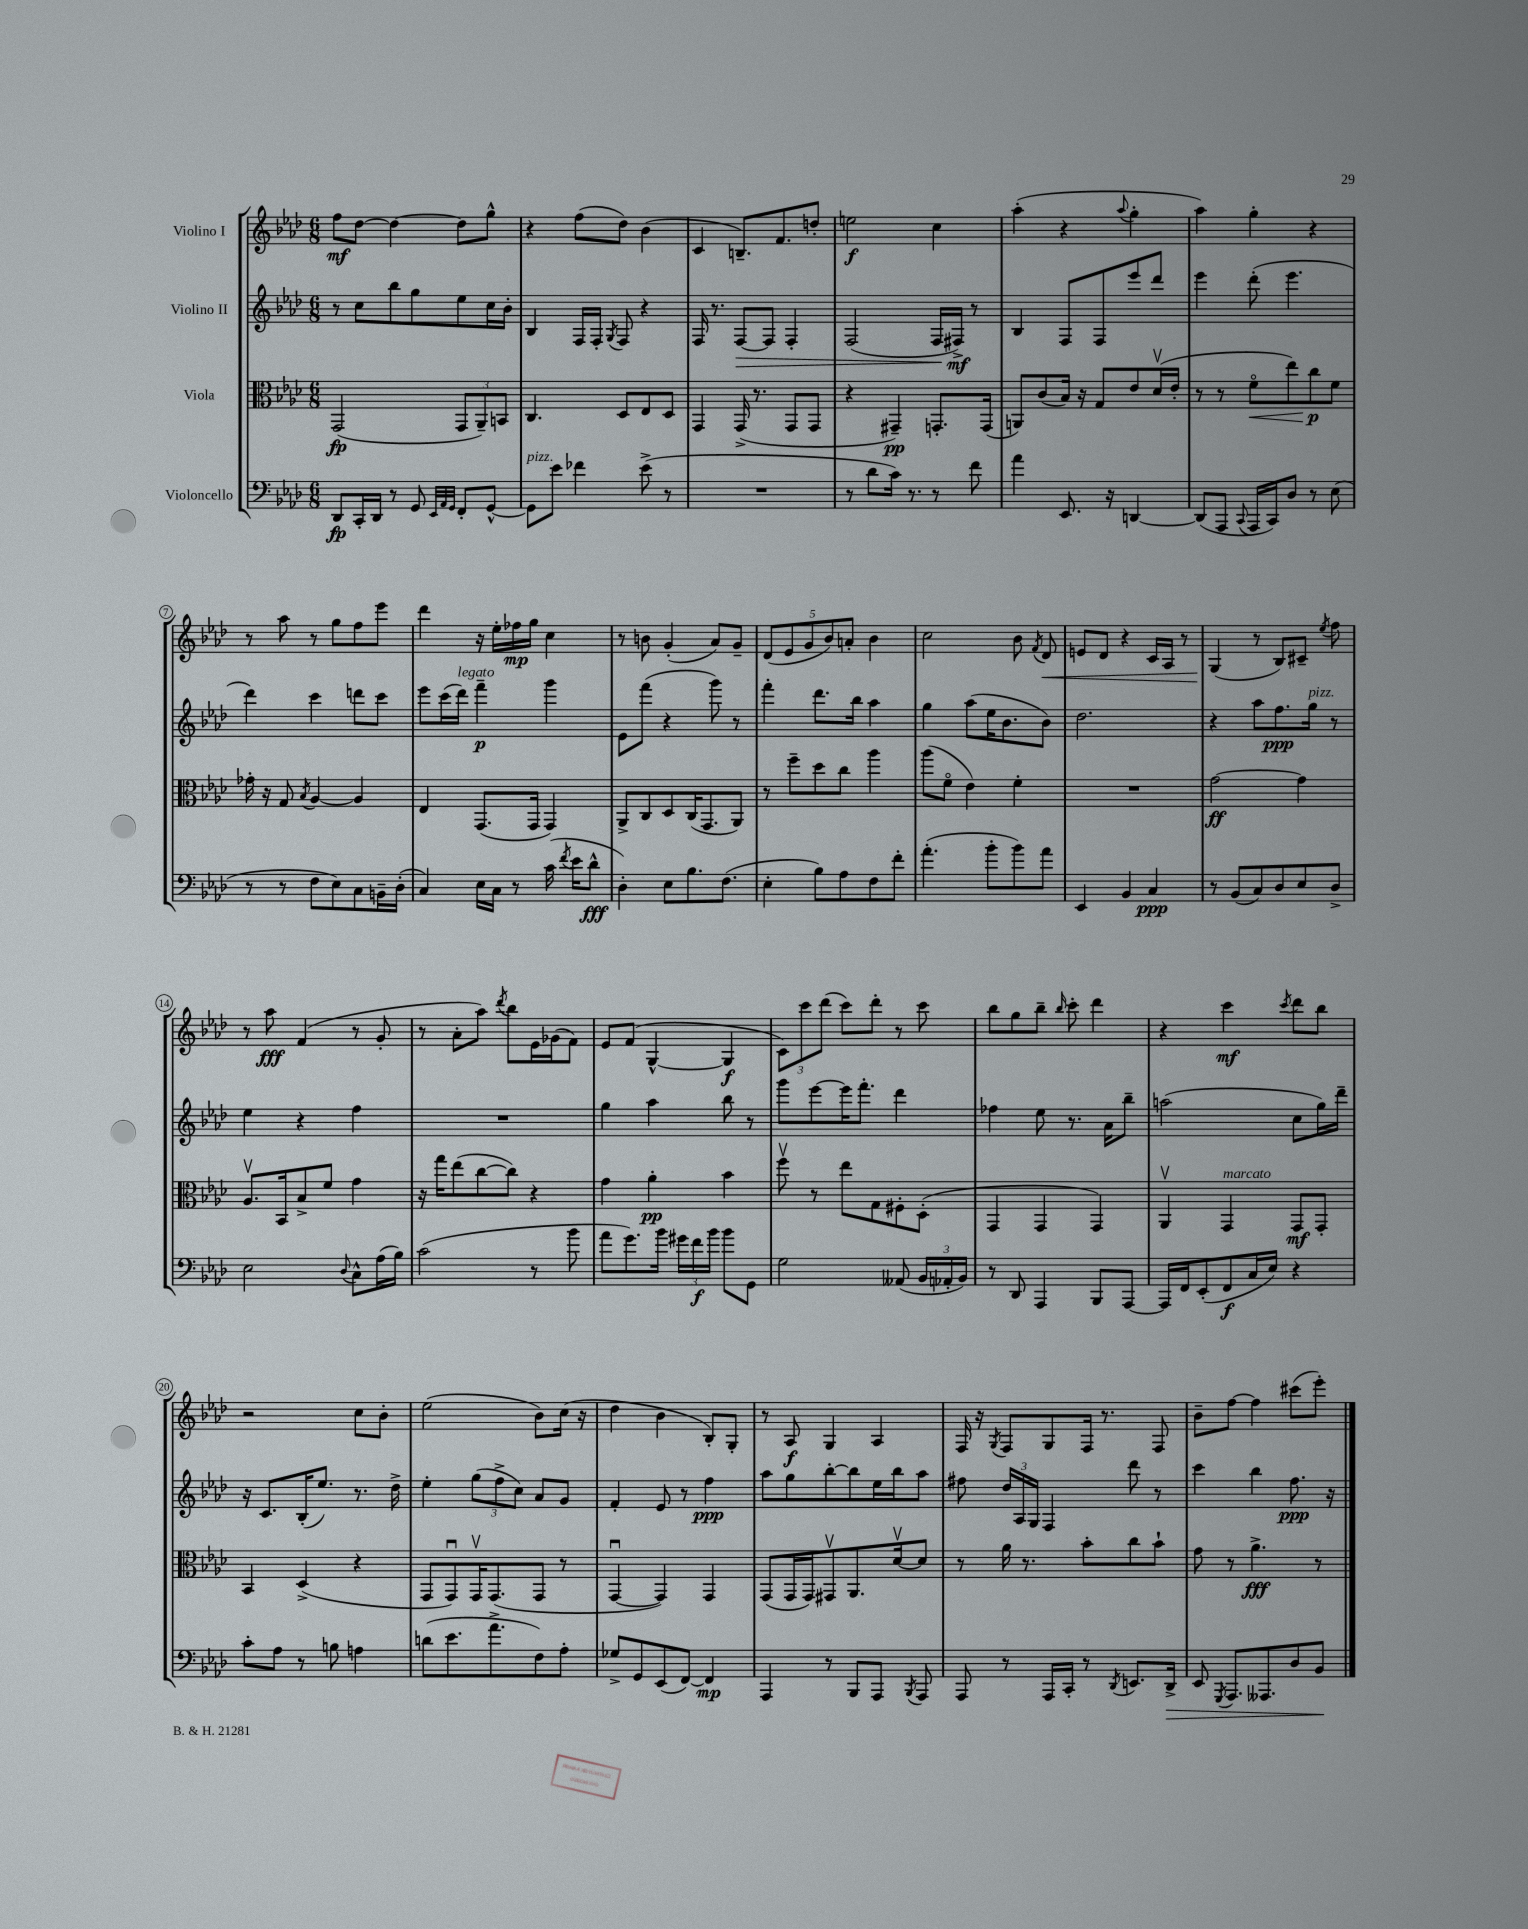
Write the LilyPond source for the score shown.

<<
\new StaffGroup <<
\new Staff = "s0" \with { instrumentName = "Violino I" } {
    \clef treble \key aes \major \numericTimeSignature \time 6/8
    \autoBeamOff f''8[\mf des''8]~ des''4~ des''8[ g''8]-^ |
    r4 f''8[( des''8]) bes'4( |
    c'4 b8.[--) f'8. d''8]-. |
    e''2\f c''4 |
    aes''4-.( r4 \appoggiatura { aes''8 } g''4-. |
    aes''4) g''4-. r4 |
    r8 aes''8 r8 g''8[ f''8 ees'''8] |
    des'''4 r16 ees''16[-. fes''16\mp g''16] c''4 |
    r8 b'8 g'4-.( aes'8[) g'8]-- |
    \tuplet 5/4 { des'8[( ees'8 g'8 bes'8) a'8]-. } bes'4 |
    c''2 bes'8 \acciaccatura { f'8 } des'8\< |
    e'8[ des'8] r4 c'16[ aes16] r8 |
    g4\!( r8 bes8[) cis'8]-- \acciaccatura { ees''8 } f''8 |
    r8 aes''8\fff f'4( r8 g'8-. |
    r8 aes'8[-. aes''8]) \acciaccatura { des'''8 } bes''8[ ees'16 ges'16( f'8]) |
    ees'8[ f'8]( g4~-^ g4\f |
    \tuplet 3/2 { c'8[) c'''8 des'''8]( } c'''8[) des'''8]-. r8 c'''8 |
    bes''8[ g''8 bes''8]-- \grace { bes''16 } c'''8-. des'''4 |
    r4 c'''4\mf \acciaccatura { c'''8 } des'''8[ bes''8] |
    r2 c''8[ bes'8]-. |
    ees''2( bes'8[) c''16]( r16 |
    des''4 bes'4 bes8[-.) g8]-. |
    r8 aes8\f g4 aes4 |
    f16 r16 \acciaccatura { g8 } f8[ g8 f16] r8. f8 |
    bes'8[-- f''8]~ f''4 cis'''8[( ees'''8]-.) \bar "|." |
}
\new Staff = "s1" \with { instrumentName = "Violino II" } {
    \clef treble \key aes \major \numericTimeSignature \time 6/8
    \autoBeamOff r8 c''8[ bes''8 g''8 ees''8 c''16 bes'16]-. |
    bes4 f16[ f16]-. \acciaccatura { g8 } f8 r4 |
    f16 r8. f8[~\> f8] f4-. |
    f2( f16[\! fis16]->\mf) r8 |
    bes4 f8[ f8 ees'''8 des'''8] |
    ees'''4 des'''8-.( ees'''4. |
    des'''4) c'''4 d'''8[ c'''8] |
    ees'''8[ c'''16( des'''16]^\markup { \italic "legato" }) f'''4--\p g'''4 |
    ees'8[ f'''8]( r4 g'''8) r8 |
    f'''4-. des'''8.[ bes''16] aes''4 |
    g''4 aes''8[( ees''16 bes'8. bes'8]) |
    des''2. |
    r4 aes''8[ f''8.\ppp g''16]^\markup { \italic "pizz." } r8 |
    ees''4 r4 f''4 |
    R2. |
    g''4 aes''4 bes''8 r8 |
    g'''8[ ees'''8~ ees'''16 f'''8.]-. des'''4 |
    fes''4 ees''8 r8. aes'16[ bes''8]-- |
    a''2( c''8[ g''16) des'''16]-- |
    r16 c'8.[ bes16-.( ees''8.]) r8. des''16-> |
    ees''4-. \tuplet 3/2 { g''8[( f''8-> c''8]) } aes'8[ g'8] |
    f'4-. ees'8 r8 f''4\ppp |
    aes''8[ g''8 bes''8~-. bes''8 ees''16 bes''16 aes''8] |
    fis''8 \tuplet 3/2 { des''16[ aes16 g16] } f4 des'''8 r8 |
    c'''4 bes''4 f''8.\ppp r16 \bar "|." |
}
\new Staff = "s2" \with { instrumentName = "Viola" } {
    \clef alto \key aes \major \numericTimeSignature \time 6/8
    \autoBeamOff g,2\fp( \tuplet 3/2 { g,8[ aes,8--) b,8] } |
    c4. des8[ ees8 des8] |
    g,4 g,16->( r8. g,8[ g,8] |
    r4 gis,4--\pp) g,8.[-. g,16]( |
    a,8[) c'8( bes16]) r16 g8[ ees'8 des'16\upbow( ees'16]-. |
    r8 r8 f'8[\flageolet\< ees''8) c''8\p\! f'8] |
    ges'16-. r16 g8 \acciaccatura { bes8 } aes4~ aes4 |
    ees4 g,8.[( g,16] g,4) |
    aes,8[-> c8 des8 c16( g,8. aes,8]) |
    r8 f''8[-- des''8 c''8] aes''4 |
    aes''8[( f'8]\flageolet ees'4) f'4-. |
    R2. |
    g'2~\ff g'4 |
    aes8.[\upbow bes,16 bes8-> f'8] g'4 |
    r16 g''16[ ees''8( c''8~ c''8]) r4 |
    g'4 aes'4-.\pp bes'4 |
    f''8\upbow r8 ees''8[ g8 fis8-. des8]-.( |
    g,4 g,4 g,4) |
    aes,4\upbow g,4^\markup { \italic "marcato" } g,8[\mf g,8]-. |
    bes,4 des4->( r4 |
    g,8[ g,8\downbow) g,16\upbow g,8.( g,8] r8 |
    g,4~\downbow g,4) g,4 |
    g,8[( g,16 g,16) gis,8\upbow aes,8. des'16~\upbow des'8] |
    r8 aes'16 r8. bes'8[-. c''8 bes'8]-! |
    g'8 r8 aes'4.->\fff r8 \bar "|." |
}
\new Staff = "s3" \with { instrumentName = "Violoncello" } {
    \clef bass \key aes \major \numericTimeSignature \time 6/8
    \autoBeamOff des,8[\fp c,16-. des,16] r8 g,8 \grace { ees,32[ aes,32 g,32] } f,8[-. g,8]~-^ |
    g,8[^\markup { \italic "pizz." } ees'8] fes'4 ees'8->( r8 |
    R2. |
    r8 des'8[ c'16]) r8. r8 f'8 |
    aes'4 ees,8. r16 d,4~ |
    d,8[( aes,,8] \appoggiatura { c,8 } aes,,16[ c,16) des8] r8 ees8( |
    r8 r8 f8[ ees8) c8 b,16-- des16]-.( |
    c4) ees16[ c16] r8 c'16( \acciaccatura { f'8 } ees'16[ des'8]-^\fff |
    des4-.) ees8[ bes8. f8.]( |
    ees4-. bes8[) aes8 f8 f'8]-. |
    aes'4.-.( bes'8[-. bes'8) aes'8] |
    ees,4 bes,4 c4\ppp |
    r8 bes,8[( c8) des8 ees8 des8]-> |
    ees2 \appoggiatura { des8 } c8[-^ aes16( bes16]) |
    c'2( r8 bes'8 |
    aes'8[ g'8.) bes'16] \tuplet 3/2 { gis'16[ f'16\f bes'16] } bes'8[ g,8] |
    g2 aeses,8( \tuplet 3/2 { bes,16[ aes,16-. bes,16]) } |
    r8 des,8 aes,,4 bes,,8[ aes,,8]~ |
    aes,,16[ f,16 ees,8-.( f,8\f c16 ees16]) r4 |
    c'8[-. aes8] r8 b8 a4 |
    d'8[( ees'8. aes'8.-> f8) aes8]-. |
    ges8[-> g,8 ees,8( f,8]~) f,4\mp |
    aes,,4 r8 bes,,8[ aes,,8] \acciaccatura { bes,,8 } aes,,8 |
    aes,,8 r8 aes,,16[ c,16]-. r8 \acciaccatura { des,8 } e,8.[ des,16]->\> |
    ees,8 \acciaccatura { g,,8 } aes,,8.[ aeses,,8. des8 bes,8]\! \bar "|." |
}
>>
>>
\layout { \context { \Score \override BarNumber.stencil = #(make-stencil-circler 0.1 0.3 ly:text-interface::print) } }
